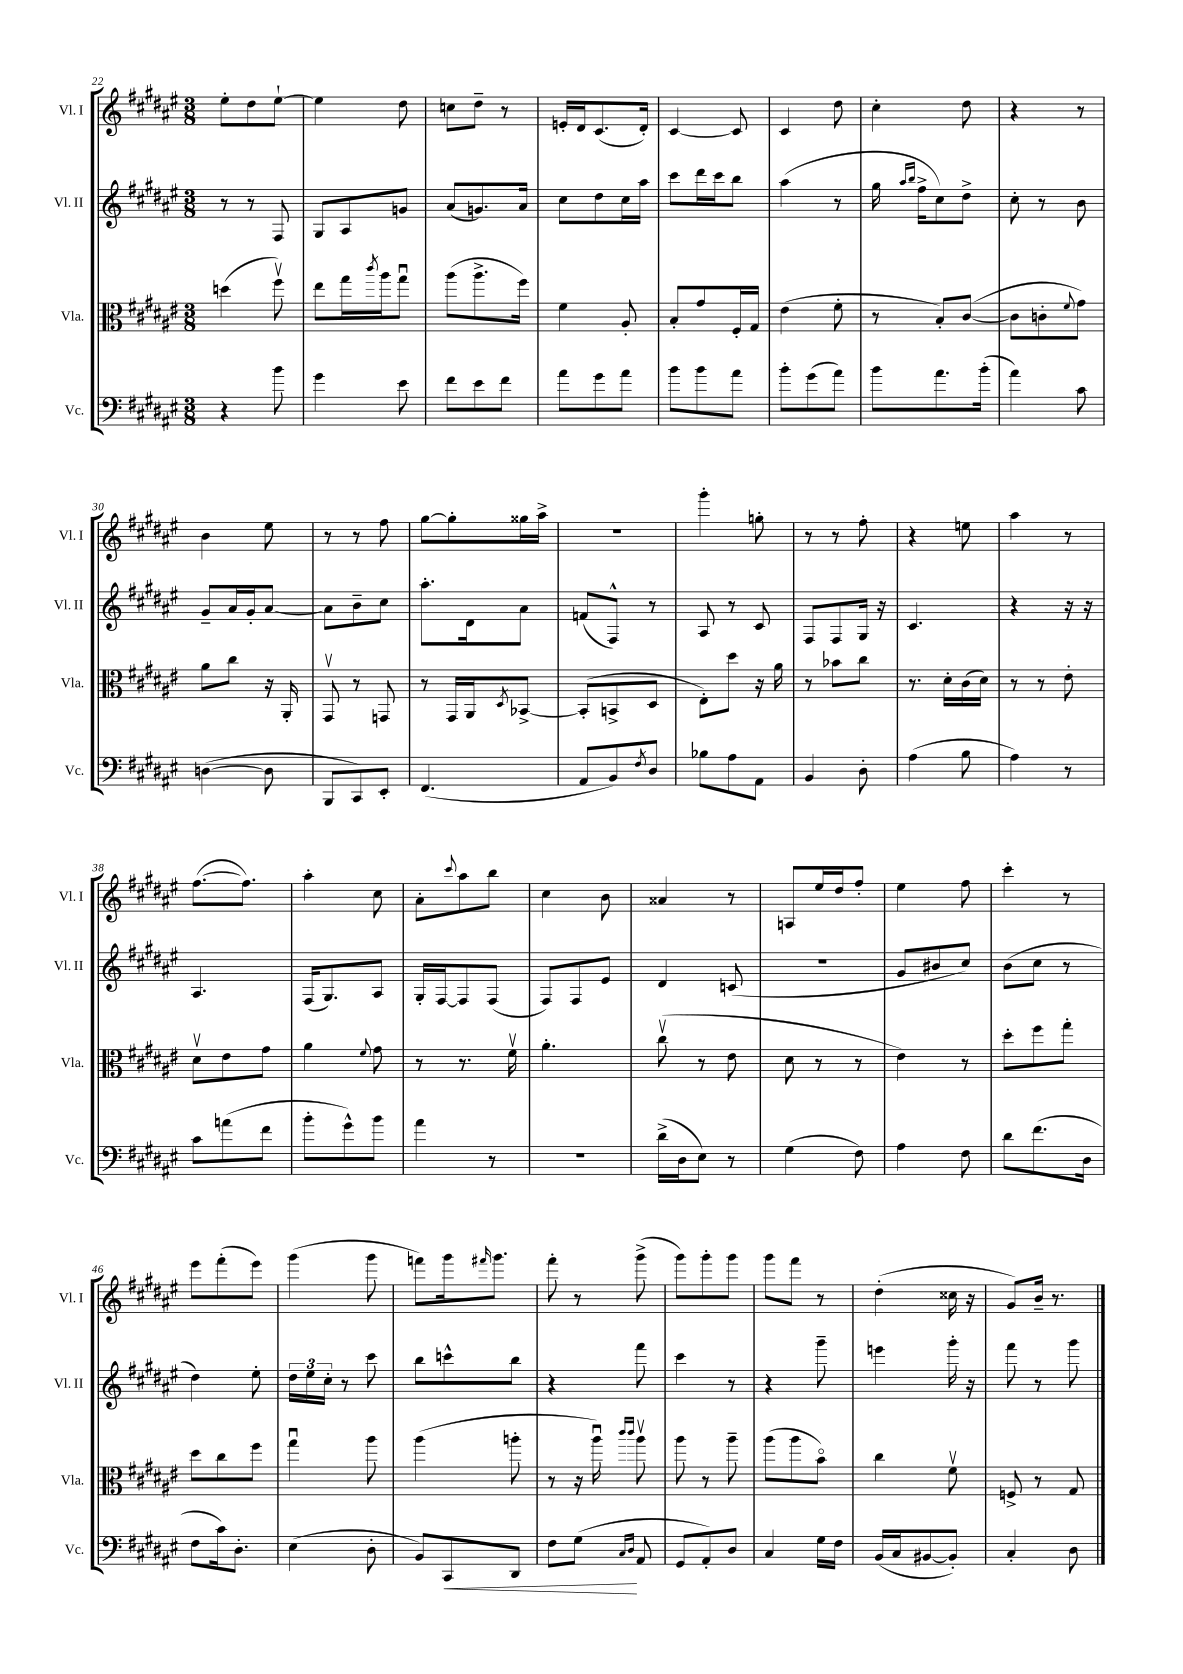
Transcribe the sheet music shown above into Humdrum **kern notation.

**kern	**kern	**kern	**kern
*staff4	*staff3	*staff2	*staff1
*clefF4	*clefC3	*clefG2	*clefG2
*k[f#c#g#d#a#e#]	*k[f#c#g#d#a#e#]	*k[f#c#g#d#a#e#]	*k[f#c#g#d#a#e#]
*M3/8	*M3/8	*M3/8	*M3/8
4r	(4dd	8r	8ee#'
.	.	8r	8dd#
8b	8ff#v)	8F#	[8ee#`
=	=	=	=
4g#	8ee#	8G#	4ee#]
.	16gg#	8A#	.
.	8qccc#	.	.
.	16aa#	.	.
8e#	8gg#u	8g	8dd#
=	=	=	=
8f#	(8aa#	(8a#	8cc
8e#	8.aa#^	8.g)	8dd#~
8f#	.	.	8r
.	16ff#)	16a#	.
=	=	=	=
8a#	4f#	8cc#	16e'
.	.	.	16d#
8g#	.	8dd#	(8.c#
8a#	8A#'	16cc#	.
.	.	16aa#	16d#')
=	=	=	=
8b	8B'	8ccc#	[4c#
8b	8g#	16ddd#	.
.	.	16ccc#	.
8a#	16F#'	8bb	8c#]
.	16G#	.	.
=	=	=	=
8b'	(4e#	(4aa#	4c#
(8g#	.	.	.
8a#)	8f#'	8r	8dd#
=	=	=	=
8b	8r	16gg#	4cc#'
.	.	16qqaa#	.
.	.	16qqbb	.
.	.	16ff#^	.
8.a#	8B')	8cc#)	.
.	([8c#	8dd#^	8dd#
(16b'	.	.	.
=	=	=	=
4a#)	8c#]	8cc#'	4r
.	8c'	8r	.
.	8qqf#	.	.
8c#	8g#)	8b	8r
=	=	=	=
([4D	8a#	8g#~	4b
.	8cc#	16a#	.
.	.	16g#'	.
8D]	16r	[8a#	8ee#
.	16AA#'	.	.
=	=	=	=
8BBB	8GG#v	8a#]	8r
8CC#)	8r	8b~	8r
8EE#'	8GG	8cc#	8ff#
=	=	=	=
(4.FF#	8r	8.aa#'	[8gg#
.	16GG#	.	8gg#']
.	16AA#	16d#	.
.	8qD#	.	.
.	[8BB-^	8a#	16gg##
.	.	.	16aa#^
=	=	=	=
8AA#	(8BB-']	(8f	4.r
8BB)	8BB^	8F#^^)	.
8qF#	.	.	.
8D#	8D#	8r	.
=	=	=	=
8B-	8E#')	8A#	4ggg#'
8A#	8dd#	8r	.
8AA#	16r	8c#	8gg'
.	16a#	.	.
=	=	=	=
4BB	8r	8F#	8r
.	8b-	8F#	8r
8D#'	8cc#	16G#	8ff#'
.	.	16r	.
=	=	=	=
(4A#	8.r	4.c#	4r
.	16d#'	.	.
8B	(16c#	.	8ee
.	16d#)	.	.
=	=	=	=
4A#)	8r	4r	4aa#
.	8r	.	.
8r	8e#'	16r	8r
.	.	16r	.
=	=	=	=
8c#	8d#v	4.A#	([8.ff#
(8a	8e#	.	.
.	.	.	8.ff#])
8f#	8g#	.	.
=	=	=	=
8b'	4a#	(16F#	4aa#'
.	.	8.G#)	.
8g#^^)	.	.	.
.	8qqf#	.	.
8b	8g#	8A#	8cc#
=	=	=	=
4a#	8r	16G#'	8a#'
.	.	[16F#	.
.	.	.	8qqccc#
.	8.r	8F#]	8aa#
8r	.	(8F#	8bb
.	16f#v	.	.
=	=	=	=
4.r	4.a#'	8F#)	4cc#
.	.	8F#	.
.	.	8e#	8b
=	=	=	=
(16d#^	(8cc#v	4d#	4a##
16D#	.	.	.
8E#)	8r	.	.
8r	8e#	(8c	8r
=	=	=	=
(4G#	8d#	4.r	8A
.	8r	.	16ee#
.	.	.	16dd#
8F#)	8r	.	8ff#'
=	=	=	=
4A#	4e#)	8g#	4ee#
.	.	8b#	.
8F#	8r	8cc#)	8ff#
=	=	=	=
8d#	8dd#'	(8b	4ccc#'
(8.f#	8ff#	8cc#	.
.	8gg#'	8r	8r
16D#	.	.	.
=	=	=	=
8F#	8dd#	4dd#)	8eee#
16c#)	8cc#	.	(8fff#'
8.D#'	.	.	.
.	8ff#	8ee#'	8eee#)
=	=	=	=
(4E#	4gg#u	24dd#	(4ggg#
.	.	24ee#	.
.	.	24cc#'	.
.	.	8r	.
8D#'	8aa#	8ccc#	8ggg#
=	=	=	=
8BB)	(4aa#	8bb	8fff)
8CC#	.	8ccc^^	16ggg#
.	.	.	16qqfff#
.	.	.	8.ggg#
8DD#	8aa'	8bb	.
=	=	=	=
8F#	8r	4r	8fff#'
(8G#	16r	.	8r
.	16aa#u)	.	.
16qqC#	16qqccc#	.	.
16qqD#	16qqccc#	.	.
8AA#	8aa#v	8fff#	(8ggg#^
=	=	=	=
8GG#	8aa#	4ccc#	8ggg#)
8AA#')	8r	.	8ggg#'
8D#	8aa#~	8r	8ggg#
=	=	=	=
4C#	(8aa#	4r	8ggg#
.	8aa#	.	8fff#
16G#	8bo)	8ggg#~	8r
16F#	.	.	.
=	=	=	=
(16BB	4cc#	4eee	(4dd#'
16C#	.	.	.
[8BB#	.	.	.
8BB#'])	8f#v	16ggg#'	16cc##
.	.	16r	16r
=	=	=	=
4C#'	8F^	8fff#	8g#)
.	8r	8r	16b~
.	.	.	8.r
8D#	8G#	8ggg#	.
==	==	==	==
*-	*-	*-	*-
